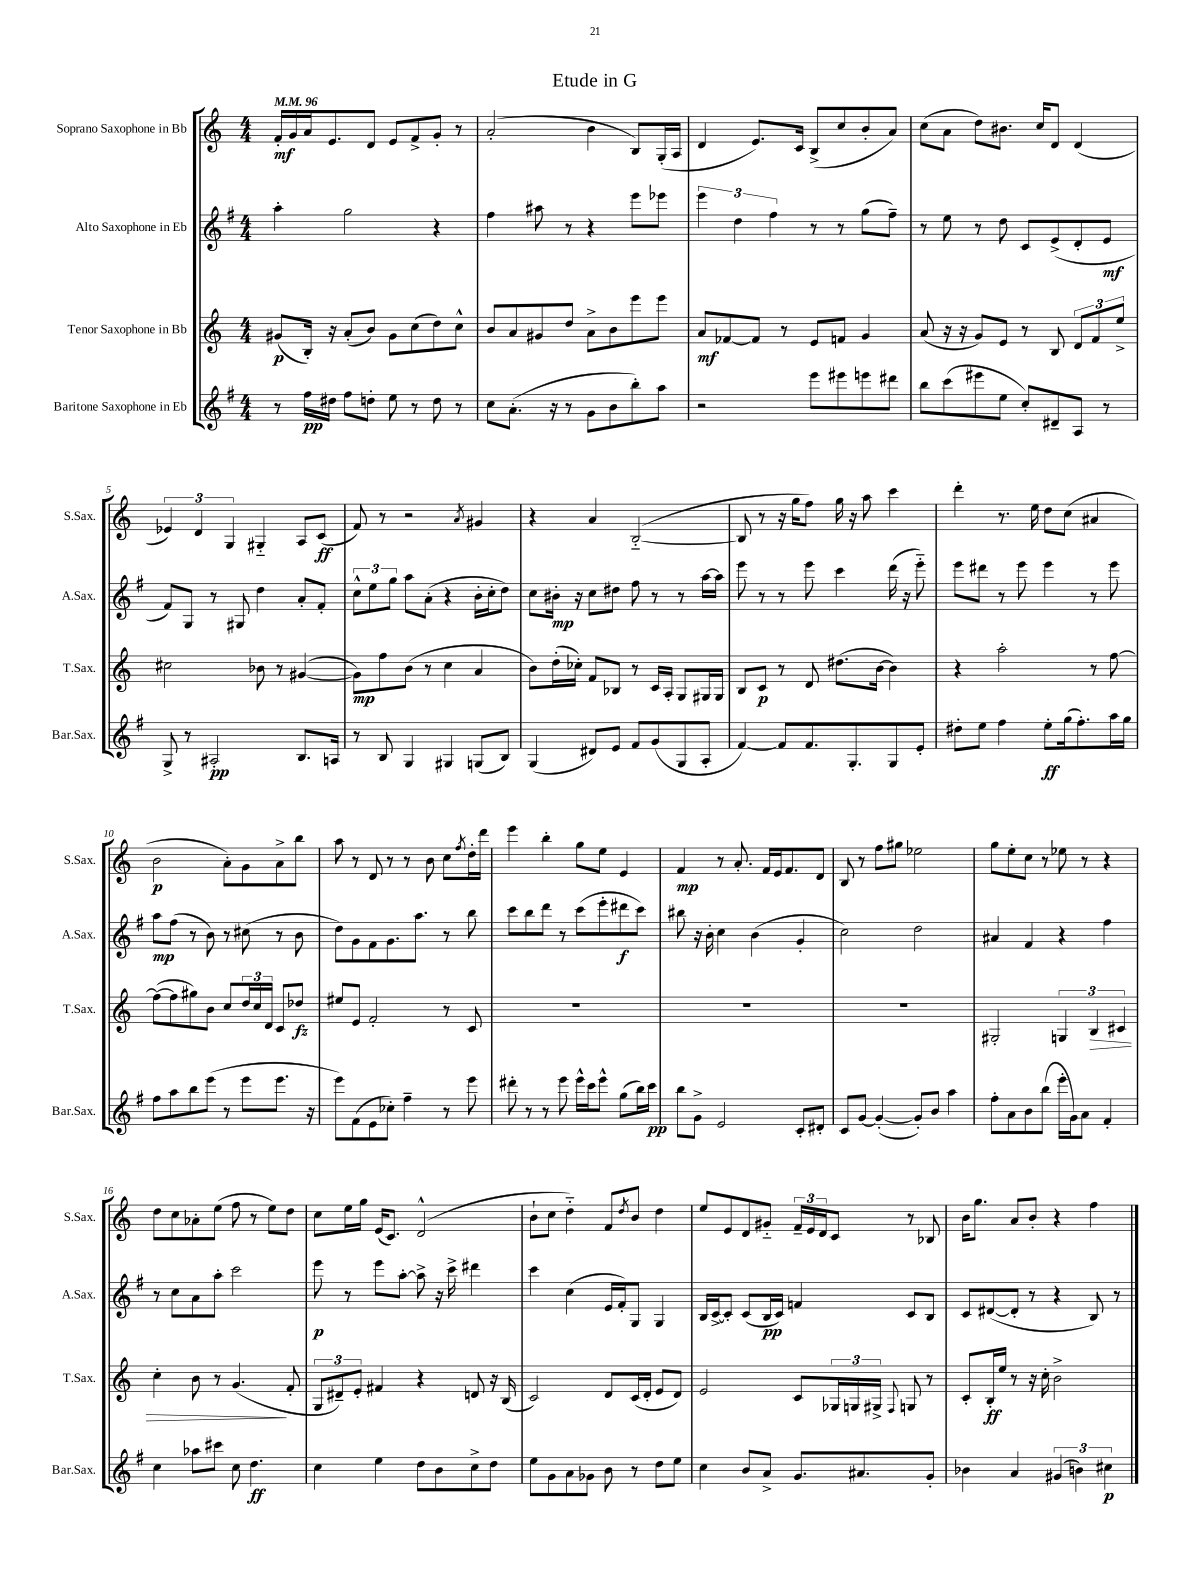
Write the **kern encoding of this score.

**kern	**dynam	**kern	**dynam	**kern	**dynam	**kern	**dynam
*part4	*part4	*part3	*part3	*part2	*part2	*part1	*part1
*staff4	*staff4	*staff3	*staff3	*staff2	*staff2	*staff1	*staff1
*I"Baritone Saxophone in Eb	*	*I"Tenor Saxophone in Bb	*	*I"Alto Saxophone in Eb	*	*I"Soprano Saxophone in Bb	*
*I'Bar.Sax.	*	*I'T.Sax.	*	*I'A.Sax.	*	*I'S.Sax.	*
*clefG2	*	*clefG2	*	*clefG2	*	*clefG2	*
*k[f#]	*	*k[]	*	*k[f#]	*	*k[]	*
*M4/4	*	*M4/4	*	*M4/4	*	*M4/4	*
*MM96	*	*MM96	*	*MM96	*	*MM96	*
=1	=1	=1	=1	=1	=1	=1	=1
8r	.	(8g#X/L	p	4aa'\	.	16f'/LL	mf
.	.	.	.	.	.	16g/	.
16ff#\LL	pp	16B'/Jk)	.	.	.	16a/J	.
16dd#X\JJ	.	16r	.	.	.	8.e/	.
8ff#\L	.	(8a'/L	.	2gg\	.	.	.
8ddn'\J	.	8b/J)	.	.	.	8d/J	.
8ee\	.	8g#\L	.	.	.	8e/L	.
8r	.	(8cc\	.	.	.	8f^/	.
8dd\	.	8dd\)	.	4r	.	8g'/J	.
8r	.	8cc^^\J	.	.	.	8r	.
=2	=2	=2	=2	=2	=2	=2	=2
8cc\L	.	8b/L	.	4ff#\	.	(2a'/	.
(8.a'\J	.	8a/	.	.	.	.	.
.	.	8g#X/	.	8aa#X\	.	.	.
16r	.	.	.	.	.	.	.
8r	.	8dd/J	.	8r	.	.	.
8g\L	.	8a^\L	.	4r	.	4b\	.
8b\	.	8b\	.	.	.	.	.
8bb'\)	.	8eee\	.	8eee\L	.	8B/L)	.
8aa\J	.	8eee\J	.	8eee-X\J	.	(16G'/L	.
.	.	.	.	.	.	16A/JJ	.
=3	=3	=3	=3	=3	=3	=3	=3
2r	.	8a/L	mf	6eee\	.	4d/	.
.	.	[8f-X/	.	.	.	.	.
.	.	.	.	6dd\	.	.	.
.	.	8f-/J]	.	.	.	8.e/L)	.
.	.	.	.	6ff#\	.	.	.
.	.	8r	.	.	.	.	.
.	.	.	.	.	.	16c/Jk	.
8eee\L	.	8e/L	.	8r	.	(8B^/L	.
8eee#X\	.	8fn/J	.	8r	.	8cc/	.
8eeen\	.	4g/	.	(8gg\L	.	8b'/	.
8ddd#X\J	.	.	.	8ff#~\J)	.	8a/J)	.
=4	=4	=4	=4	=4	=4	=4	=4
8bb\L	.	(8a/	.	8r	.	(8cc\L	.
(8ccc\	.	16r	.	8ee\	.	8a\J	.
.	.	16r	.	.	.	.	.
8eee#X\	.	8g/L)	.	8r	.	8dd\L)	.
8ee\J	.	8e/J	.	8dd\	.	8.b#X\J	.
8cc'/L)	.	8r	.	8c/L	.	.	.
.	.	.	.	.	.	16cc/KL	.
8d#X~/	.	8B/	.	(8e^/	.	8d/J	.
8A/J	.	12d/L	.	8d'/	.	(4d/	.
.	.	12f/	.	.	.	.	.
8r	.	.	.	8e/J	mf	.	.
.	.	12ee^/J	.	.	.	.	.
!!LO:LB:g=z
=5	=5	=5	=5	=5	=5	=5	=5
8G^/	.	2cc#X\	.	8f#/L)	.	6e-X/)	.
8r	.	.	.	8G/J	.	.	.
.	.	.	.	.	.	6d/	.
2A#X'/	pp	.	.	8r	.	.	.
.	.	.	.	.	.	6G/	.
.	.	.	.	8G#X/	.	.	.
.	.	8b-X\	.	4dd\	.	4G#X/	.
.	.	8r	.	.	.	.	.
8.B/L	.	([4g#X/	.	8a'/L	.	8A/L	.
.	.	.	.	8f#'/J	.	(8c/J	ff
16An/Jk	.	.	.	.	.	.	.
=6	=6	=6	=6	=6	=6	=6	=6
8r	.	8g#\L])	mp	12cc^^\L	.	8f/)	.
.	.	.	.	12ee\	.	.	.
8B/	.	8ff\	.	.	.	8r	.
.	.	.	.	12gg\J	.	.	.
4G/	.	(8b\J	.	8aa\L	.	2r	.
.	.	8r	.	(8a'\J	.	.	.
4G#X/	.	4cc\	.	4r	.	.	.
.	.	.	.	.	.	8qa/	.
(8Gn/L	.	4a/	.	16b'\LL	.	4g#X/	.
.	.	.	.	16cc'\J	.	.	.
8B/J)	.	.	.	8dd\J)	.	.	.
=7	=7	=7	=7	=7	=7	=7	=7
(4G/	.	8b\L)	.	8cc\L	.	4r	.
.	.	(16dd'\L	.	16b#X'\Jk	mp	.	.
.	.	16cc-X'\JJ)	.	16r	.	.	.
8d#X/L)	.	8f/L	.	8cc\L	.	4a/	.
8e/J	.	8B-X/J	.	8dd#X\J	.	.	.
8f#/L	.	8r	.	8ff#\	.	([2B/	.
(8g/	.	16c/LL	.	8r	.	.	.
.	.	16A'/JJ	.	.	.	.	.
8G/	.	8G/L	.	8r	.	.	.
8A'/J	.	16G#X/L	.	[16aa\LL	.	.	.
.	.	16G#/JJ	.	16aa\JJ]	.	.	.
=8	=8	=8	=8	=8	=8	=8	=8
[4f#/)	.	8B/L	.	8eee\	.	8B/]	.
.	.	8c/J	p	8r	.	8r	.
8f#/L]	.	8r	.	8r	.	16r	.
.	.	.	.	.	.	16gg\KL	.
8.f#/	.	8d/	.	8eee\	.	8ff\J)	.
.	.	(8.dd#X\L	.	4ccc\	.	16gg\	.
8.G'/	.	.	.	.	.	16r	.
.	.	.	.	.	.	8aa\	.
.	.	[16b\Jk	.	.	.	.	.
8G/	.	4b\])	.	(16ddd\	.	4ccc\	.
.	.	.	.	16r	.	.	.
8e'/J	.	.	.	8eee\)	.	.	.
=9	=9	=9	=9	=9	=9	=9	=9
8dd#X'\L	.	4r	.	8eee\L	.	4ddd'\	.
8ee\J	.	.	.	8ddd#X\J	.	.	.
4ff#\	.	2aa'\	.	8r	.	8.r	.
.	.	.	.	8eee\	.	.	.
.	.	.	.	.	.	16ee\	.
8ee'\L	ff	.	.	4eee\	.	8dd\L	.
(16gg\k	.	.	.	.	.	(8cc\J	.
8.ff#'\)	.	.	.	.	.	.	.
.	.	8r	.	8r	.	4a#X/	.
16aa\L	.	[8ff\	.	8eee\	.	.	.
16gg\JJ	.	.	.	.	.	.	.
!!LO:LB:g=z
=10	=10	=10	=10	=10	=10	=10	=10
8ff#\L	.	(8ff\L_	.	8aa\L	mp	2b\	p
8aa\	.	8ff\]	.	(8ff#\J	.	.	.
8bb\	.	8gg#X\)	.	8r	.	.	.
(8eee\J	.	8b\J	.	8b\)	.	.	.
8r	.	8cc/L	.	8r	.	8a'\L)	.
8eee\L	.	24dd/L	.	(8cc#X\	.	8g\	.
.	.	24cc/	.	.	.	.	.
.	.	24d/JJ	.	.	.	.	.
8.eee\J	.	8c/L	.	8r	.	8a^\	.
.	.	8dd-X/J	fz	8b\	.	8bb\J	.
16r	.	.	.	.	.	.	.
=11	=11	=11	=11	=11	=11	=11	=11
8eee\L)	.	8ee#X/L	.	8dd\L)	.	8aa\	.
(8f#\	.	8e/J	.	8g\	.	8r	.
8e\	.	2f'/	.	8f#\	.	8d/	.
8cc-X'\J)	.	.	.	8.g\	.	8r	.
4ff#~\	.	.	.	.	.	8r	.
.	.	.	.	8.aa\J	.	.	.
.	.	.	.	.	.	8b\	.
8r	.	8r	.	8r	.	8cc\L	.
.	.	.	.	.	.	8qff/	.
8eee\	.	8c/	.	8bb\	.	16dd'\L	.
.	.	.	.	.	.	16ddd\JJ	.
=12	=12	=12	=12	=12	=12	=12	=12
8ddd#X'\	.	1r	.	8ccc\L	.	4eee\	.
8r	.	.	.	8bb\	.	.	.
8r	.	.	.	8ddd\J	.	4bb'\	.
8eee\	.	.	.	8r	.	.	.
16eee^^\LL	.	.	.	(8ccc\L	.	8gg\L	.
16ccc\J	.	.	.	.	.	.	.
8eee^^\J	.	.	.	8eee'\	.	8ee\J	.
(8gg\L	.	.	.	8ddd#X\	f	4e/	.
16bb\L)	.	.	.	8ccc\J)	.	.	.
16ccc\JJ	pp	.	.	.	.	.	.
=13	=13	=13	=13	=13	=13	=13	=13
8bb\L	.	1r	.	8bb#X\	.	4f/	mp
8g^\J	.	.	.	16r	.	.	.
.	.	.	.	16b'\	.	.	.
2e/	.	.	.	4cc\	.	8r	.
.	.	.	.	.	.	8.a'/	.
.	.	.	.	(4b\	.	.	.
.	.	.	.	.	.	16f/LL	.
.	.	.	.	.	.	16e/J	.
.	.	.	.	.	.	8.f/	.
8c'/L	.	.	.	4g'/	.	.	.
8d#X'/J	.	.	.	.	.	8d/J	.
=14	=14	=14	=14	=14	=14	=14	=14
8c/L	.	1r	.	2cc\)	.	8B/	.
[8g/J	.	.	.	.	.	8r	.
(4g'/_	.	.	.	.	.	8ff\L	.
.	.	.	.	.	.	8gg#X\J	.
8g'/L])	.	.	.	2dd\	.	2ee-X\	.
8b/J	.	.	.	.	.	.	.
4aa\	.	.	.	.	.	.	.
=15	=15	=15	=15	=15	=15	=15	=15
8ff#'\L	.	2G#X'/	.	4a#X/	.	8gg\L	.
8a\	.	.	.	.	.	8ee'\	.
8b\	.	.	.	4f#/	.	8cc\J	.
(8bb\J	.	.	.	.	.	8r	.
16eee'\LL	.	6Gn/	.	4r	.	8ee-X\	.
16g\J)	.	.	.	.	.	.	.
8a\J	.	.	.	.	.	8r	.
!	!	!	!LO:HP:b	!	!	!	!
.	.	6B/	>	.	.	.	.
4f#'/	.	.	.	4ff#\	.	4r	.
.	.	6c#X/	.	.	.	.	.
!!LO:LB:g=z
=16	=16	=16	=16	=16	=16	=16	=16
4cc\	.	4cc'\	.	8r	.	8dd\L	.
.	.	.	.	8cc\L	.	8cc\	.
8aa-X\L	.	8b\	.	8a\	.	8a-X'\	.
8ccc#X\J	.	8r	.	8aa'\J	.	(8ee\J	.
8cc\	.	(4.g/	.	2ccc\	.	8ff\	.
4.dd\	ff	.	.	.	.	8r	.
.	.	.	.	.	.	8ee\L)	.
.	.	8f'/	]	.	.	8dd\J	.
=17	=17	=17	=17	=17	=17	=17	=17
4cc\	.	12G/L	.	8eee\	p	8cc\L	.
.	.	12d#X~/)	.	.	.	.	.
.	.	.	.	8r	.	16ee\L	.
.	.	12e'/J	.	.	.	.	.
.	.	.	.	.	.	16gg\JJ	.
4ee\	.	4f#X/	.	8eee\L	.	(16e/KL	.
.	.	.	.	.	.	8.c/J)	.
.	.	.	.	[8aa'\J	.	.	.
8dd\L	.	4r	.	8aa^\]	.	(2d^^/	.
8b\	.	.	.	16r	.	.	.
.	.	.	.	16ccc^\	.	.	.
8cc^\	.	8dn/	.	4ddd#X\	.	.	.
8dd\J	.	16r	.	.	.	.	.
.	.	(16B/	.	.	.	.	.
=18	=18	=18	=18	=18	=18	=18	=18
8ee\L	.	2c/)	.	4ccc\	.	8b`\L	.
8g\	.	.	.	.	.	8cc\J	.
8a\	.	.	.	(4cc\	.	4dd\)	.
8g-X\J	.	.	.	.	.	.	.
8b\	.	8d/L	.	16e/LL	.	8f/L	.
.	.	.	.	16f#'/J)	.	.	.
.	.	.	.	.	.	8qdd/	.
8r	.	(16c/L	.	8G/J	.	8b/J	.
.	.	16d'/JJ	.	.	.	.	.
8dd\L	.	8e/L	.	4G/	.	4dd\	.
8ee\J	.	8d/J)	.	.	.	.	.
=19	=19	=19	=19	=19	=19	=19	=19
4cc\	.	2e/	.	16B/LL	.	8ee/L	.
.	.	.	.	[16c^/J	.	.	.
.	.	.	.	8c'/J]	.	8e/	.
8b/L	.	.	.	(8c/L	.	8d/	.
8a^/J	.	.	.	16B/L	pp	8g#X/J	.
.	.	.	.	16c/JJ)	.	.	.
8.g/L	.	8c/L	.	4fn/	.	24f~/LL	.
.	.	.	.	.	.	24e/	.
.	.	.	.	.	.	24d/J	.
.	.	24G-X/L	.	.	.	8c/J	.
.	.	24Gn/	.	.	.	.	.
8.a#X/	.	.	.	.	.	.	.
.	.	24G#X^/JJ	.	.	.	.	.
.	.	8qqF/	.	.	.	.	.
.	.	8Gn/	.	8c/L	.	8r	.
8g'/J	.	8r	.	8B/J	.	8B-X/	.
=20	=20	=20	=20	=20	=20	=20	=20
4b-X\	.	8c'/L	.	8c/L	.	16b\KL	.
.	.	.	.	.	.	8.gg\J	.
.	.	16B'/L	ff	([8d#X/	.	.	.
.	.	16ee/JJ	.	.	.	.	.
4a/	.	8r	.	8d#'/J]	.	8a/L	.
.	.	16r	.	8r	.	8b'/J	.
.	.	16cc'\	.	.	.	.	.
(6g#X/	.	2b^\	.	4r	.	4r	.
6bn\)	.	.	.	.	.	.	.
.	.	.	.	8B/)	.	4ff\	.
6cc#X\	p	.	.	.	.	.	.
.	.	.	.	8r	.	.	.
==	==	==	==	==	==	==	==
*-	*-	*-	*-	*-	*-	*-	*-
